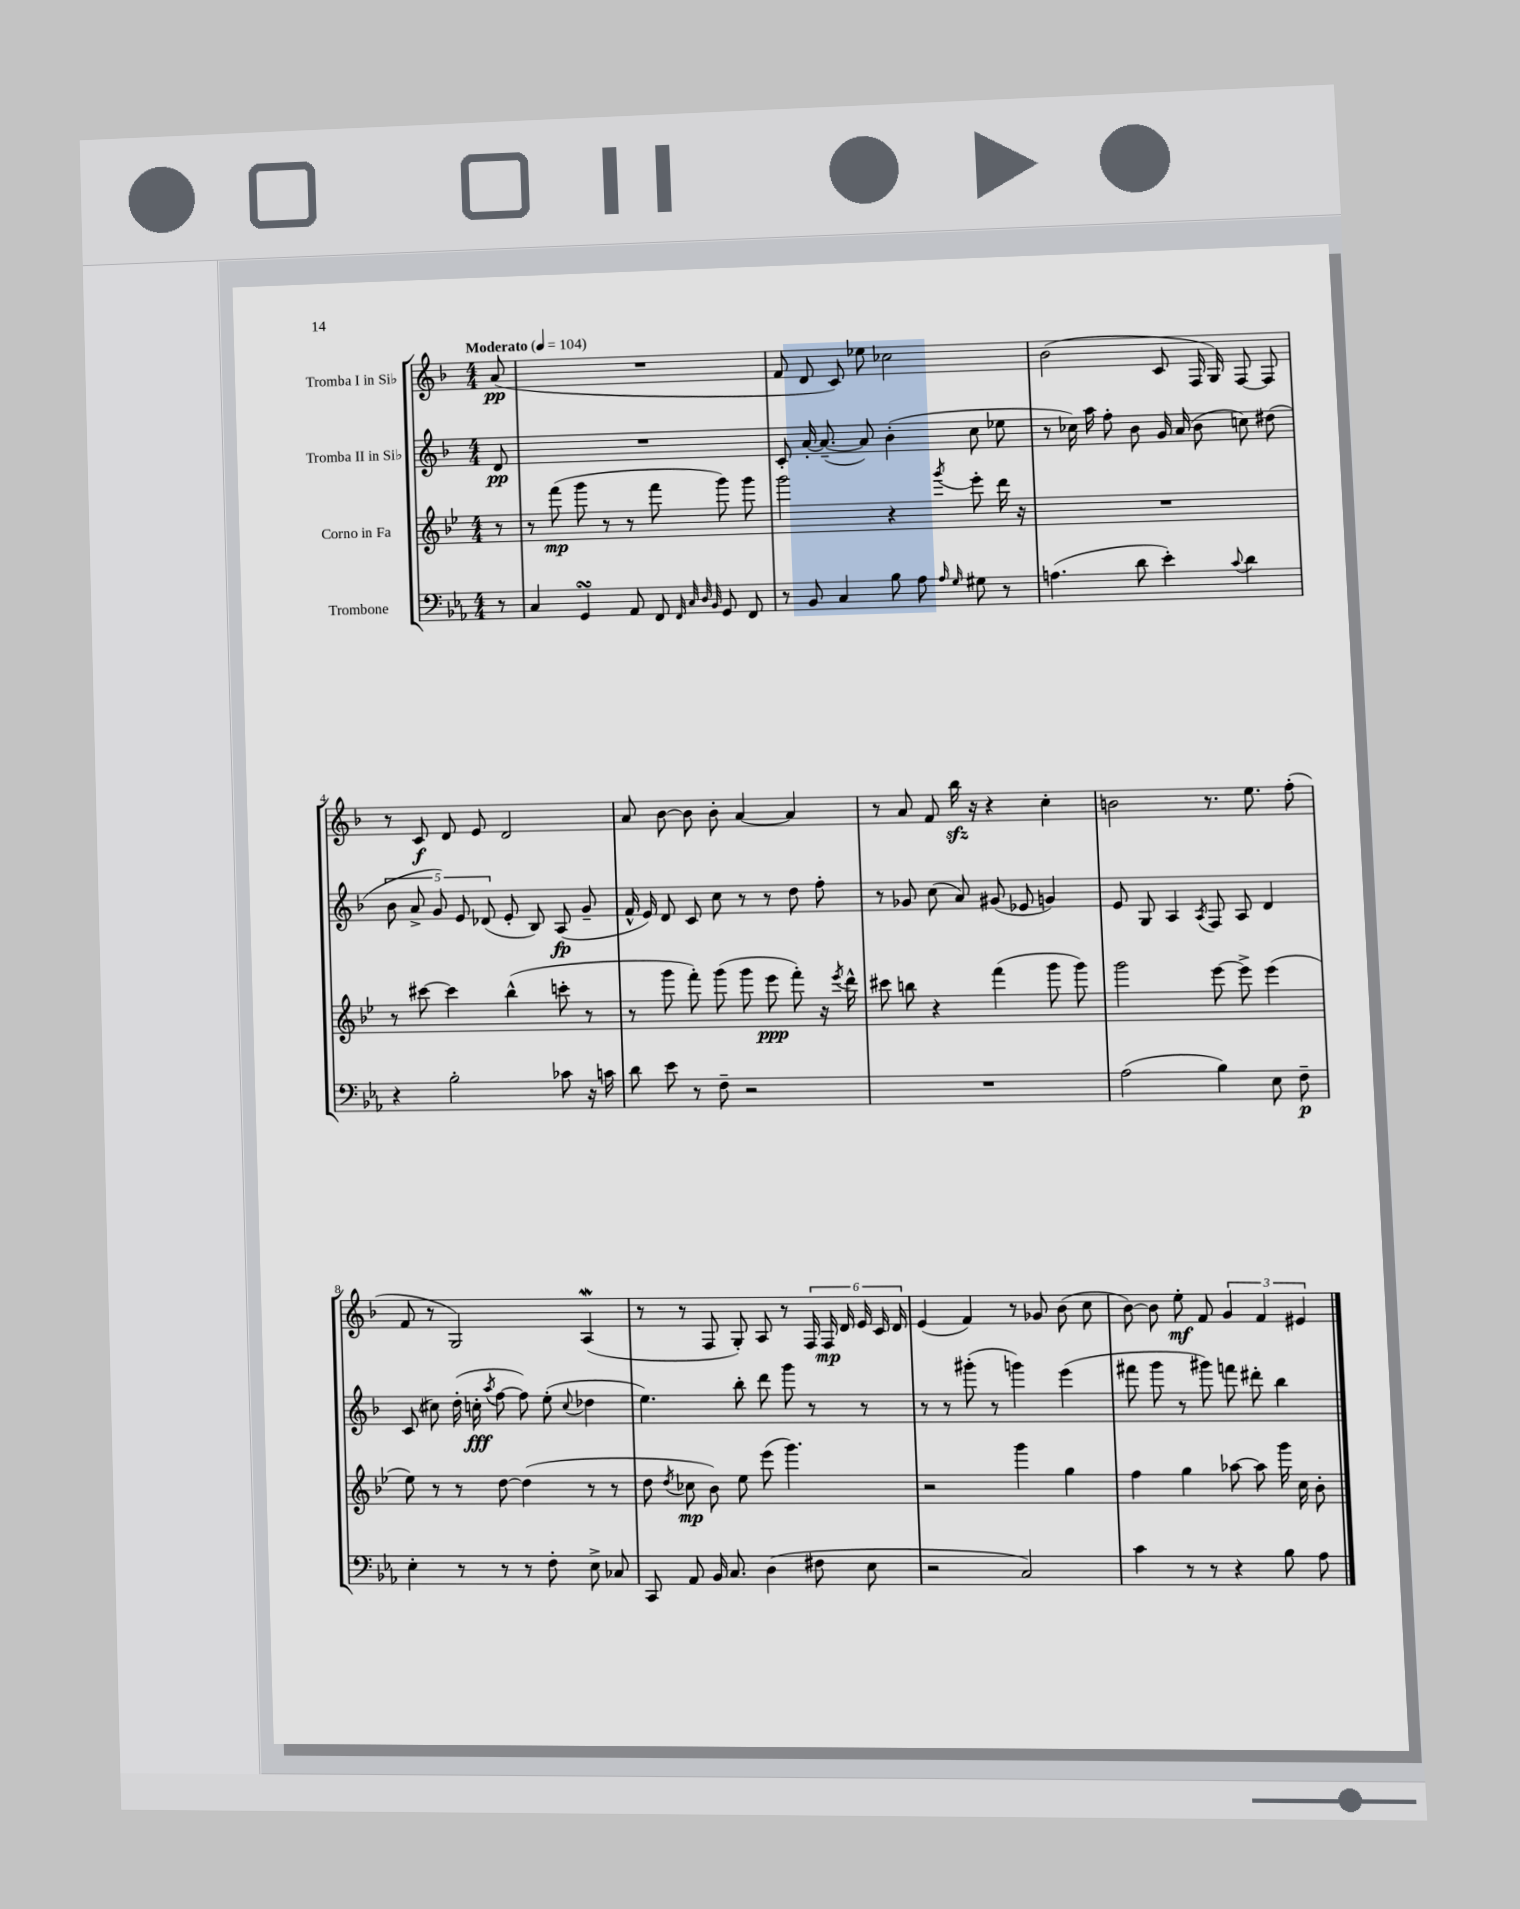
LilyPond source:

<<
\new StaffGroup <<
\new Staff = "s0" \with { instrumentName = "Tromba I in Sib" } {
    \clef treble \key f \major \numericTimeSignature \time 4/4 \partial 8 \tempo "Moderato" 4 = 104
    \autoBeamOff a'8\pp( |
    R1 |
    f'8 d'8 c'8) ees''8 ces''2 |
    bes'2( c'8 f16 g16) f8~ f8 |
    r8 c'8\f d'8 e'8 d'2 |
    a'8 bes'8~ bes'8 bes'8-. a'4~ a'4 |
    r8 a'8 f'8 bes''16\sfz r16 r4 c''4-. |
    b'2 r8. e''8. f''8-.( |
    f'8 r8 g2) a4\mordent( |
    r8 r8 f8 g8-.) a8 r8 \tuplet 6/4 { f16 f16\mp d'16 e'16 c'16 d'16 } |
    e'4( f'4) r8 ges'8 bes'8( c''8 |
    bes'8~) bes'8 e''8-.\mf f'8 \tuplet 3/2 { g'4 f'4 eis'4 } \bar "|." |
}
\new Staff = "s1" \with { instrumentName = "Tromba II in Sib" } {
    \clef treble \key f \major \numericTimeSignature \time 4/4 \partial 8
    \autoBeamOff d'8\pp |
    R1 |
    c'8-. a'16~-. a'8.~--( a'8) bes'4-.( c''8 ees''8 |
    r8 ces''16) a''16 f''8-. bes'8 g'16 a'16( bes'8 c''8) dis''8( |
    \tuplet 5/4 { bes'8 a'8-> g'8) e'8 des'8( } e'8-. bes8) a8\fp( g'8-- |
    f'16-^ e'16) d'8 c'8 c''8 r8 r8 d''8 f''8-. |
    r8 ges'8 c''8( a'8) gis'8( ees'8 g'4) |
    e'8 g8 a4 \acciaccatura { a8 } f8 a8 d'4 |
    c'8( cis''8) d''16-.( c''16-.\fff \acciaccatura { a''8 } f''8~ f''8) e''8-.( \appoggiatura { c''8 } des''4 |
    e''4.) bes''8-. d'''8 g'''8 r8 r8 |
    r8 r8 gis'''8-.( r8 g'''4) e'''4( |
    fis'''8 g'''8 r8 gis'''8) f'''8 dis'''8-. bes''4 \bar "|." |
}
\new Staff = "s2" \with { instrumentName = "Corno in Fa" } {
    \clef treble \key bes \major \numericTimeSignature \time 4/4 \partial 8
    \autoBeamOff r8 |
    r8 f'''8\mp( g'''8 r8 r8 f'''8 g'''8) g'''8 |
    g'''2 r4 \acciaccatura { g'''8 } ees'''8-. d'''16 r16 |
    R1 |
    r8 cis'''8~ cis'''4 bes''4-^( c'''8-. r8 |
    r8 g'''8 f'''8-.) g'''8( g'''8 ees'''8\ppp f'''8-.) r16 \acciaccatura { ees'''8 } d'''16-^ |
    cis'''8 b''8 r4 f'''4( g'''8 g'''8) |
    g'''2 ees'''8~ ees'''8-> ees'''4( |
    ees''8) r8 r8 d''8~ d''4( r8 r8 |
    d''8 \acciaccatura { d''8 } ces''8\mp bes'8) ees''8 ees'''8( g'''4.) |
    r2 g'''4 g''4 |
    f''4 g''4 aes''8~ aes''8 g'''16 c''16 bes'8-. \bar "|." |
}
\new Staff = "s3" \with { instrumentName = "Trombone" } {
    \clef bass \key ees \major \numericTimeSignature \time 4/4 \partial 8
    \autoBeamOff r8 |
    c4 g,4\turn aes,8 f,8 \grace { f,32 c32 d32 bes,32 } g,8 f,8 |
    r8 bes,8 c4 bes8 aes8 \grace { aes16 g16 } gis8 r8 |
    a4.( d'8 ees'4-.) \appoggiatura { c'8 } d'4 |
    r4 bes2-. ces'8 r16 c'16 |
    d'8 ees'8 r8 f8-- r2 |
    R1 |
    aes2( bes4) ees8 f8--\p |
    ees4-. r8 r8 r8 f8-. ees8-> ces8 |
    c,8 aes,8 bes,16 c8. d4( fis8 ees8 |
    r2 c2) |
    c'4 r8 r8 r4 bes8 aes8 \bar "|." |
}
>>
>>
